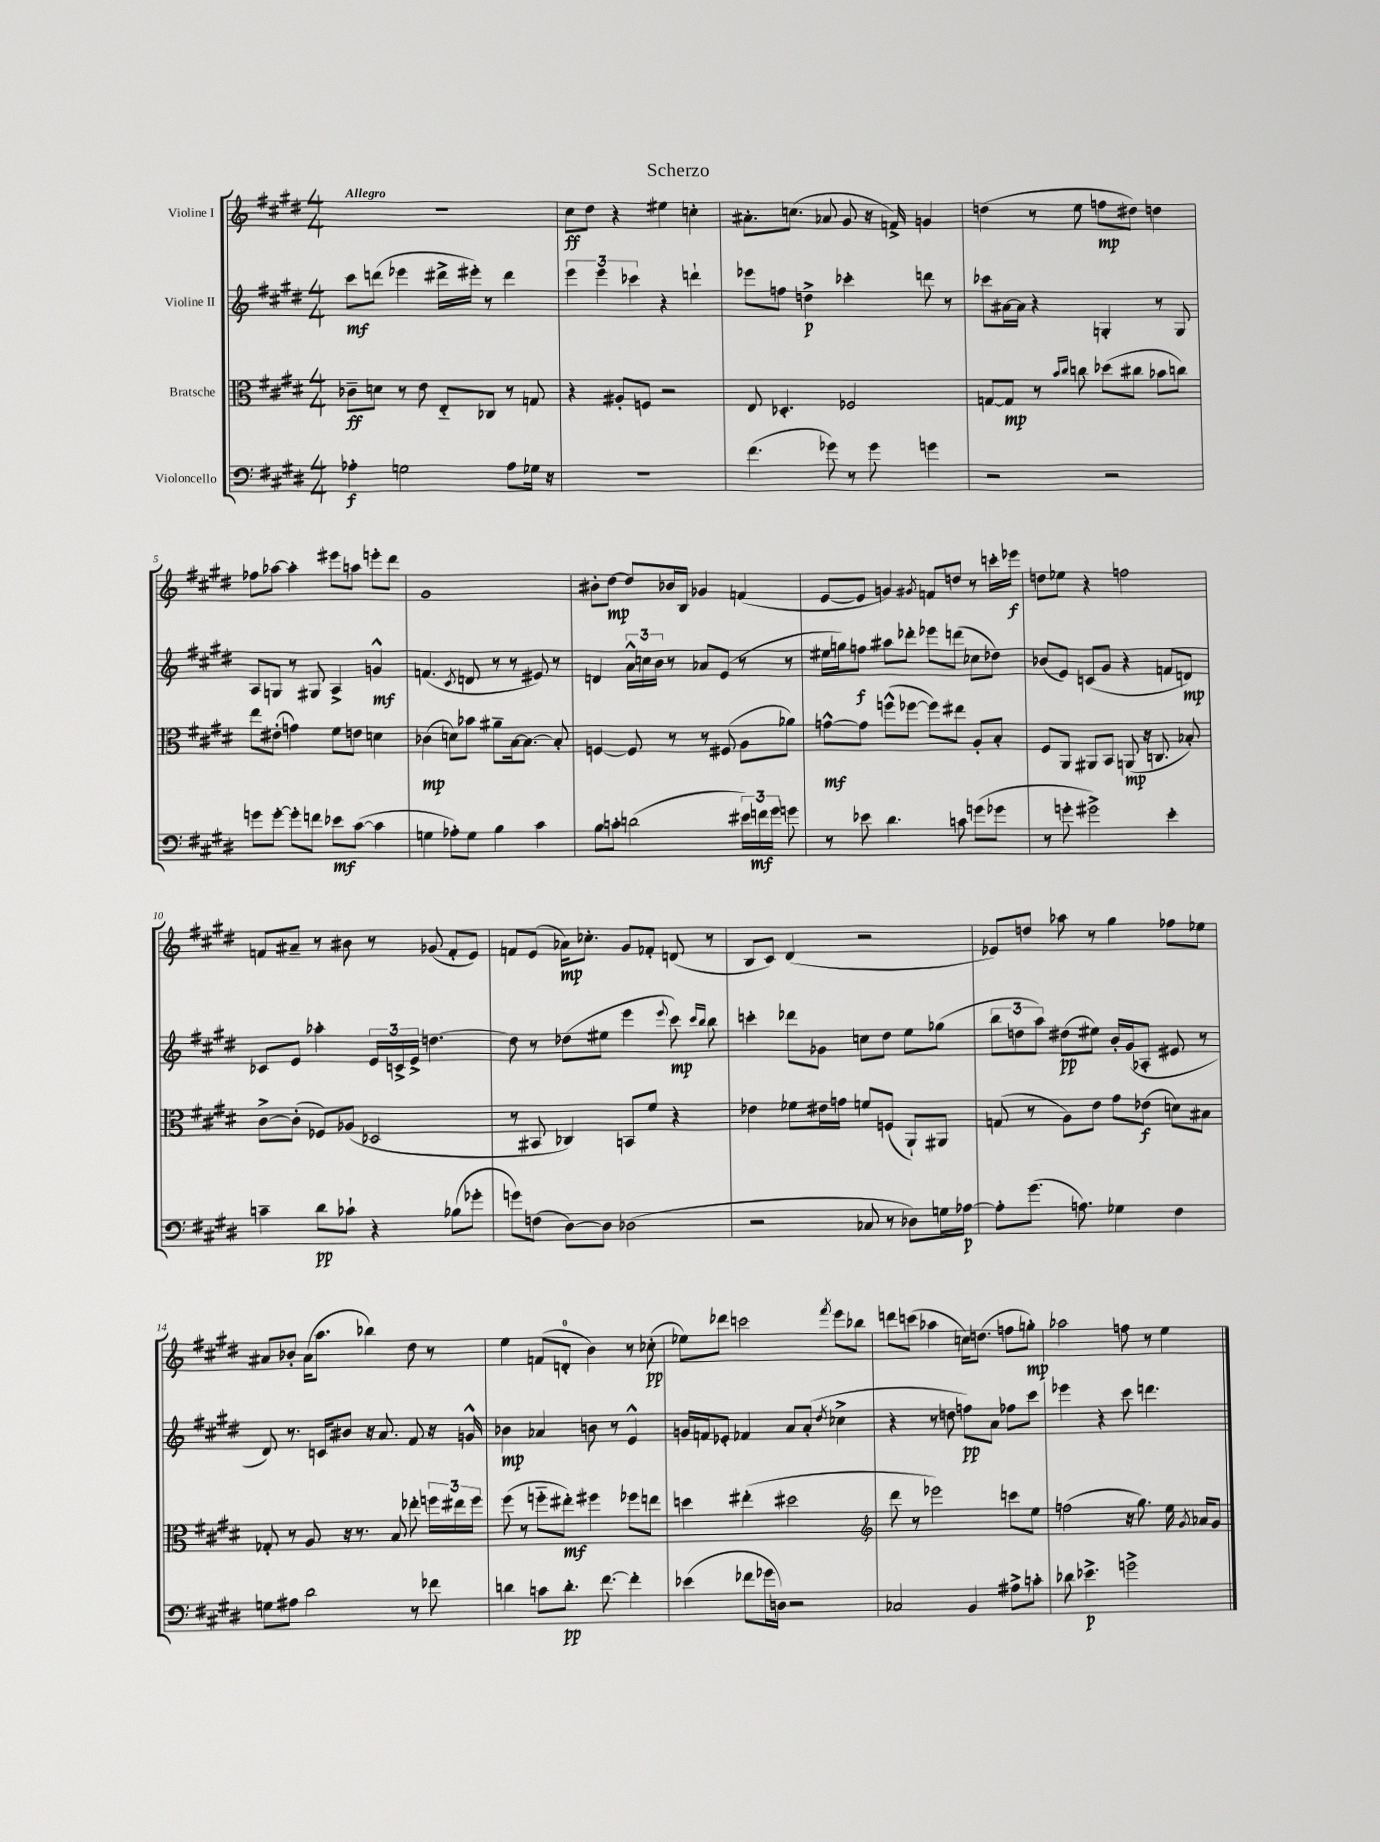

**kern	**dynam	**kern	**dynam	**kern	**dynam	**kern	**dynam
*part4	*part4	*part3	*part3	*part2	*part2	*part1	*part1
*staff4	*staff4	*staff3	*staff3	*staff2	*staff2	*staff1	*staff1
*I"Violoncello	*	*I"Bratsche	*	*I"Violine II	*	*I"Violine I	*
*clefF4	*	*clefC3	*	*clefG2	*	*clefG2	*
*k[f#c#g#d#]	*	*k[f#c#g#d#]	*	*k[f#c#g#d#]	*	*k[f#c#g#d#]	*
*M4/4	*	*M4/4	*	*M4/4	*	*M4/4	*
=1	=1	=1	=1	=1	=1	=1	=1
!	!	!	!	!	!	!LO:TX:a:B:t=Allegro	!
4A-X'\	f	8c-X~\L	ff	8ccc#\L	mf	1r	.
.	.	8dn\J	.	(8dddn\J	.	.	.
2Gn\	.	8r	.	4eee-X\	.	.	.
.	.	8e\	.	.	.	.	.
.	.	8E/L	.	16ddd#X^\LL	.	.	.
.	.	.	.	16eee#X'\JJ)	.	.	.
.	.	8C-X/J	.	8r	.	.	.
8A-\L	.	8r	.	4ddd#\	.	.	.
16G-X\Jk	.	8Gn/	.	.	.	.	.
16r	.	.	.	.	.	.	.
=2	=2	=2	=2	=2	=2	=2	=2
1r	.	4r	.	6eee\	.	8cc#\L	ff
.	.	.	.	.	.	8dd#\J	.
.	.	.	.	6eee\	.	.	.
.	.	8A#X'/L	.	.	.	4r	.
.	.	.	.	6ccc-X\	.	.	.
.	.	8Fn/J	.	.	.	.	.
.	.	2r	.	4r	.	4ee#X\	.
.	.	.	.	4dddn`\	.	4ccn'\	.
=3	=3	=3	=3	=3	=3	=3	=3
(4.f#\	.	8E/	.	8eee-X\L	.	8.a#X'\L	.
.	.	4.D-X'/	.	8ffn\J	.	.	.
.	.	.	.	.	.	(8.ccn\J	.
.	.	.	.	4ddn^\	p	.	.
8g-X\)	.	.	.	.	.	8a-X/	.
8r	.	2F-X/	.	4ccc-X'\	.	8g#/	.
8g-\	.	.	.	.	.	16r	.
.	.	.	.	.	.	16fn^/)	.
4gn\	.	.	.	8dddn\	.	4gn/	.
.	.	.	.	8r	.	.	.
=4	=4	=4	=4	=4	=4	=4	=4
2r	.	[8Gn/L	.	8ccc-X\L	.	(4ddn\	.
.	.	8G/J]	mp	[16a#X\L	.	.	.
.	.	.	.	16a#\JJ]	.	.	.
.	.	8r	.	4r	.	8r	.
.	.	16qqb/LL	.	.	.	.	.
.	.	16qqcc#/JJ	.	.	.	.	.
.	.	8ccn\	.	.	.	8ee\	.
2r	.	(8dd-X\L	.	4Gn'/	.	8ffn\L	mp
.	.	8cc#X\J	.	.	.	8dd#X\J)	.
.	.	8b-X\L	.	8r	.	4ddn\	.
.	.	8ccn\J)	.	8G/	.	.	.
!!LO:LB:g=z
=5	=5	=5	=5	=5	=5	=5	=5
8gn\L	.	8ee\L	.	8A/L	.	8ff-X\L	.
[8g'\J	.	(8e#X'\J	.	8Gn/J	.	[8aa-X\J	.
8g'\L]	.	4gn\)	.	8r	.	4aa-'\]	.
8fn\J	.	.	.	8G#X/	.	.	.
8e-X\L	mf	8f#\L	.	4A^/	.	8eee#X\L	.
([8c#\J	.	8en\J	.	.	.	8aan\J	.
4c#\]	.	4dn\	.	4gn^^/	mf	8eeen'\L	.
.	.	.	.	.	.	8ddd#\J	.
=6	=6	=6	=6	=6	=6	=6	=6
4Gn\	.	(4c-X\	mp	(4.fn/	.	1g#	.
8A-X'\L)	.	8dn\L)	.	.	.	.	.
.	.	.	.	8qc#/	.	.	.
8G\J	.	8b-X\J	.	8dn/	.	.	.
4B\	.	8a#X~\L	.	8r	.	.	.
.	.	[16B\k	.	8r	.	.	.
.	.	8.B\J_	.	.	.	.	.
4c#\	.	.	.	8e#X/)	.	.	.
.	.	8B'/]	.	8r	.	.	.
=7	=7	=7	=7	=7	=7	=7	=7
8B\L	.	[4Fn/	.	4dn/	.	8b#X'\L	.
8cn'\J	.	.	.	.	.	[8dd#\J	mp
(2dn\	.	8F/]	.	24a^^\LL	.	8dd#/L]	.
.	.	.	.	24ccn\	.	.	.
.	.	.	.	24b\JJ	.	.	.
.	.	8r	.	8r	.	16b-X/L	.
.	.	.	.	.	.	16B/JJ	.
.	.	8r	.	8a-X/L	.	4g-X/	.
.	.	(8F#X/	.	(8e/J	.	.	.
24e#X\LL)	.	8A\L	.	8r	.	(4fn/	.
24fn\	mf	.	.	.	.	.	.
24g#\JJ	.	.	.	.	.	.	.
8gn\	.	8a-X\J)	.	8r	.	.	.
=8	=8	=8	=8	=8	=8	=8	=8
8r	.	[8gn^^\L	mf	16ee#X\LL	.	[8e/L	.
.	.	.	.	16ggn\J)	.	.	.
8e-X\	.	8g\J]	.	8ffn\J	f	8e/J]	.
4.d#\	.	(8ffn^^\L	.	8aa#X\L	.	4gn/)	.
.	.	[8ff-X\J	.	8ddd-X'\J	.	.	.
.	.	.	.	.	.	8qg#X/	.
.	.	8ff-\L])	.	8eee-X\L	.	8fn/L	.
8cn\	.	8ee#X\J	.	(8dddn\J	.	8ddn/J	.
(8gn\L	.	8A'/L	.	8cc-X\L	.	8r	.
8g-X\J	.	8B'/J	.	8dd-X\J)	.	16cccn'\LL	.
.	.	.	.	.	.	16eee-X\JJ	f
=9	=9	=9	=9	=9	=9	=9	=9
8r	.	8F#/L	.	(8b-X/L	.	8ddn\L	.
8gn'\	.	8AA/J	.	8e/J)	.	8ee-X\J	.
2g#X^\)	.	8AA#X/L	.	(8cn/L	.	4r	.
.	.	8BB/J	.	8g#/J	.	.	.
.	.	(8AAn/	mp	4r	.	2ffn\	.
.	.	16r	.	.	.	.	.
.	.	8.Cn/	.	.	.	.	.
4e'\	.	.	.	8fn/L	.	.	.
.	.	8B-X'/)	.	8dn/J)	mp	.	.
!!LO:LB:g=z
=10	=10	=10	=10	=10	=10	=10	=10
4cn~\	.	[8c#^\L	.	8c-X/L	.	8fn/L	.
.	.	(8c#'\J]	.	8e/J	.	8a#X~/J	.
8d#\L	pp	8F-X/L)	.	4aa-X'\	.	8r	.
8c-X`\J	.	(8A-X/J	.	.	.	8b#X\	.
4r	.	2D-X/	.	24e/LL	.	8r	.
.	.	.	.	24cn^/	.	.	.
.	.	.	.	24e^/JJ	.	.	.
.	.	.	.	[4.ddn\	.	(8g-X/	.
(8B-X\L	.	.	.	.	.	8f'/L	.
8g-X'\J	.	.	.	.	.	8e/J)	.
=11	=11	=11	=11	=11	=11	=11	=11
8gn\L)	.	8r	.	8dd\]	.	8fn/L	.
(8Fn\J	.	8BB#X/	.	8r	.	(8e/J	.
[8D#\L)	.	4C-X/)	.	(8dd-X\L	.	16a-X\KL)	mp
.	.	.	.	.	.	8.cc-X'\J	.
8D#\J]	.	.	.	8ee#X\J	.	.	.
(2D-X\	.	8BBn/L	.	4eee\	.	8g#/L	.
.	.	8f#/J	.	.	.	8f-X'/J	.
.	.	.	.	8qqeee/	.	.	.
.	.	4r	.	8ccc#\)	mp	(8dn/	.
.	.	.	.	16qqccc#/LL	.	.	.
.	.	.	.	16qqbb/JJ	.	.	.
.	.	.	.	8bb\	.	8r	.
=12	=12	=12	=12	=12	=12	=12	=12
2r	.	4e-X\	.	4cccn'\	.	8B/L	.
.	.	.	.	.	.	8c#/J)	.
.	.	8f-X\L	.	8ddd-X\L	.	(4d#/	.
.	.	16e#X\L	.	8g-X\J	.	.	.
.	.	16gn\JJ	.	.	.	.	.
8C-X/	.	8fn/L	.	8ccn\L	.	2r	.
8r	.	(8Fn/J	.	8dd#\J	.	.	.
8D-X\L)	.	8AA`/L)	.	8ee\L	.	.	.
16Gn\L	.	8AA#X/J	.	(8gg-X\J	.	.	.
[16A-X\JJ	p	.	.	.	.	.	.
=13	=13	=13	=13	=13	=13	=13	=13
8A-'\L]	.	(8Gn/	.	12bb\L	.	8e-X/L)	.
.	.	.	.	12ddn\	.	.	.
(8.g#\J	.	8r	.	.	.	8ddn/J	.
.	.	.	.	12aa\J)	.	.	.
.	.	8A\L)	.	(8dd#X\L	pp	8aa-X\	.
8.An\)	.	.	.	.	.	.	.
.	.	8e\J	.	8ee#X\J)	.	8r	.
4G-X\	.	8g#\L	.	16b'/LL	.	4gg#\	.
.	.	.	.	(16g#/J	.	.	.
.	.	(8e-X\J	f	8A-X'/J	.	.	.
4F#\	.	8dn\L)	.	8e#X/	.	8ff-X\L	.
.	.	8B#X\J	.	8r	.	8ee-X\J	.
!!LO:LB:g=z
=14	=14	=14	=14	=14	=14	=14	=14
8Gn\L	.	8G-X'/	.	8d#/)	.	8a#X/L	.
8A#X\J	.	8r	.	8.r	.	8b-X'/J	.
2d#\	.	8A/	.	.	.	(16a#\KL	.
.	.	.	.	16cn/KL	.	8.aa\J	.
.	.	16r	.	8b#X/J	.	.	.
.	.	8.r	.	.	.	.	.
.	.	.	.	16r	.	4bb-X\)	.
.	.	.	.	8.a/	.	.	.
.	.	8B/	.	.	.	.	.
8r	.	8ee-X'\	.	8f#/	.	8dd#\	.
8f-X\	.	24ffn\LL	.	16r	.	8r	.
.	.	24ee#X\	.	.	.	.	.
.	.	.	.	16gn^^/	.	.	.
.	.	24ff\JJ	.	.	.	.	.
=15	=15	=15	=15	=15	=15	=15	=15
4dn\	.	(8ff#\	.	4b-X\	mp	4ee\	.
.	.	8r	.	.	.	.	.
8cn\L	.	8ffn\L	.	4a-X/	.	(8fn/L	.
8.d'\J	pp	8ee#X'\J)	mf	.	.	8dn'/J	.
.	.	4ff#X\	.	8bn\	.	4b\)	.
[8.f#\	.	.	.	.	.	.	.
.	.	.	.	8r	.	.	.
4f#'\]	.	8ff-X\L	.	4e^^/	.	8r	.
.	.	8een\J	.	.	.	(8cc-X'\	pp
=16	=16	=16	=16	=16	=16	=16	=16
(4e-X\	.	4ddn\	.	16gn/LL	.	8ee-X\L)	.
.	.	.	.	16fn/J	.	.	.
.	.	.	.	8e-X'/J	.	8ddd-X\J	.
8f-X\L	.	(4ee#X'\	.	4f-X/	.	2cccn\	.
16g-X\L	.	.	.	.	.	.	.
16Dn\JJ)	.	.	.	.	.	.	.
2r	.	2dd#X\	.	8a/L	.	.	.
.	.	.	.	(8a'/J	.	.	.
.	.	.	.	8qdd#/	.	8qfff#/	.
.	.	.	.	4cc-X^\	.	8eee\L	.
.	.	.	.	.	.	8bb-X\J	.
=17	=17	=17	=17	=17	=17	=17	=17
*	*	*clefG2	*	*	*	*	*
2C-X/	.	8ddd#\	.	4r	.	8dddn\L	.
.	.	8r	.	.	.	(8cccn\J	.
.	.	2eee-X\)	.	8r	.	4aa-X\	.
.	.	.	.	8ddn\	.	.	.
4BB/	.	.	.	8ffn\L)	pp	16ccn\KL)	.
.	.	.	.	.	.	(8.ddn\J	.
.	.	.	.	8a\J	.	.	.
8A#X^\L	.	8cccn\L	.	8ff-X\L	.	8ffn\L	.
8cn'\J	.	8ee\J	.	8ccc#\J	.	8ggn'\J)	mp
=18	=18	=18	=18	=18	=18	=18	=18
8d-X\	.	(2ffn\	.	4eee-X\	.	2aa-X\	.
4.e-X^\	p	.	.	.	.	.	.
.	.	.	.	4r	.	.	.
2gn^\	.	16r	.	8ccc#\	.	8ffn\	.
.	.	8.gg#\)	.	.	.	.	.
.	.	.	.	4.dddn\	.	8r	.
.	.	16ee\	.	.	.	4ee\	.
.	.	8qg#/	.	.	.	.	.
.	.	16a-X/KL	.	.	.	.	.
.	.	8g#/J	.	.	.	.	.
==	==	==	==	==	==	==	==
*-	*-	*-	*-	*-	*-	*-	*-
